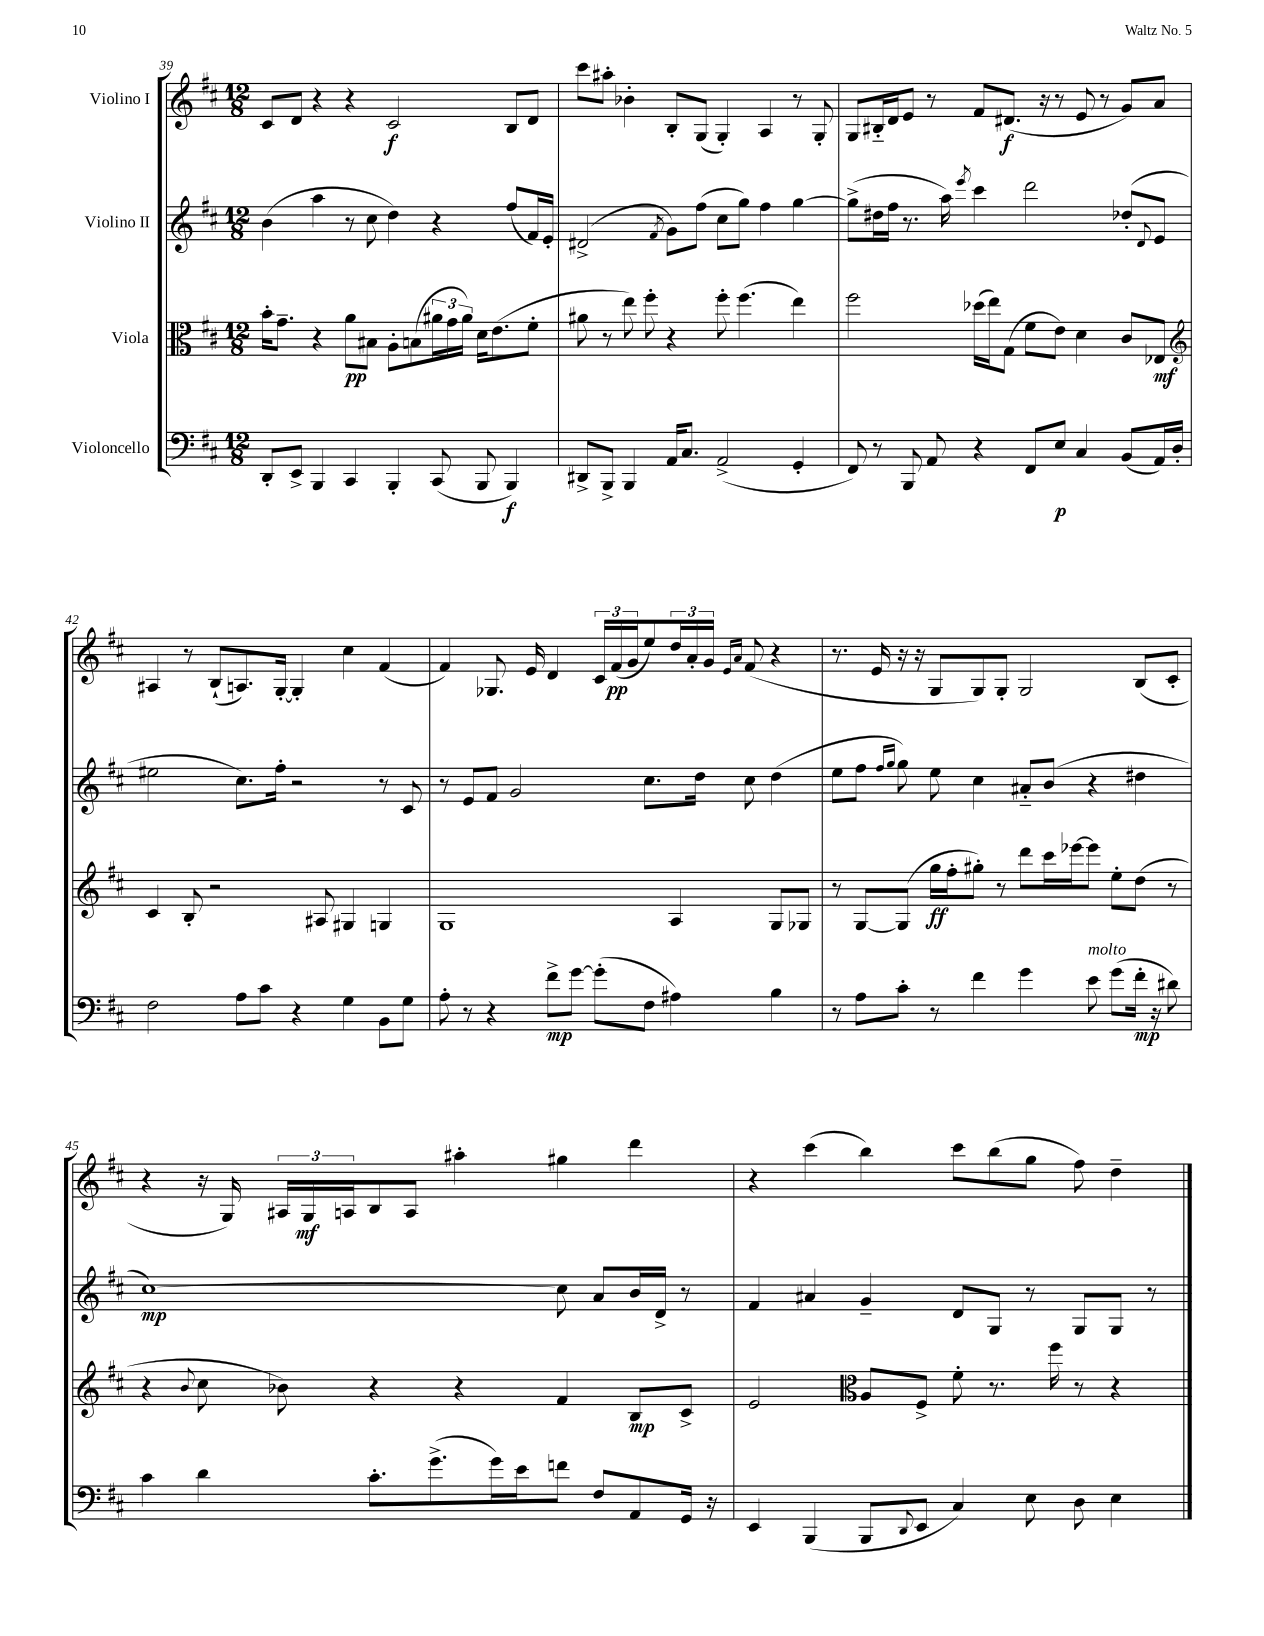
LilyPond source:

<<
\new StaffGroup <<
\new Staff = "s0" \with { instrumentName = "Violino I" } {
    \clef treble \key d \major \numericTimeSignature \time 12/8
    cis'8 d'8 r4 r4 cis'2\f b8 d'8 |
    cis'''8 ais''8-. bes'4-. b8-. g8( g4-.) a4 r8 g8-. |
    g8 bis16-_ d'16 e'8 r8 fis'8 dis'8.\f( r16 r8 e'8 r8 g'8) a'8 |
    ais4 r8 b8-!( a8.) g16~-. g4-. cis''4 fis'4( |
    fis'4) ges8. e'16 d'4 \tuplet 3/2 { cis'16 fis'16\pp( g'16 } e''8) \tuplet 3/2 { d''16 a'16-. g'16 } \grace { e'16 a'16 } fis'8( r4 |
    r8. e'16 r16 r16 g8 g8) g8-. g2 b8( cis'8-. |
    r4 r16 g16) \tuplet 3/2 { ais16 g16\mf a16 } b8 a8 ais''4-. gis''4 d'''4 |
    r4 cis'''4( b''4) cis'''8 b''8( g''8 fis''8) d''4-- \bar "|." |
}
\new Staff = "s1" \with { instrumentName = "Violino II" } {
    \clef treble \key d \major \numericTimeSignature \time 12/8
    b'4( a''4 r8 cis''8 d''4) r4 fis''8( fis'16) e'16-. |
    dis'2->( \acciaccatura { fis'8 } g'8) fis''8( cis''8 g''8) fis''4 g''4~ |
    g''8->( dis''16 fis''16 r8. a''16) \acciaccatura { e'''8 } cis'''4 d'''2 des''8-.( \appoggiatura { d'8 } e'8 |
    eis''2 cis''8.) fis''16-. r2 r8 cis'8 |
    r8 e'8 fis'8 g'2 cis''8. d''16 cis''8 d''4( |
    e''8 fis''8 \grace { fis''16 g''16 } g''8) e''8 cis''4 ais'8-_ b'8( r4 dis''4 |
    cis''1~\mp) cis''8 a'8 b'16 d'16-> r8 |
    fis'4 ais'4 g'4-- d'8 g8 r8 g8 g8 r8 \bar "|." |
}
\new Staff = "s2" \with { instrumentName = "Viola" } {
    \clef alto \key d \major \numericTimeSignature \time 12/8
    b'16-. g'8.-- r4 a'8\pp bis8 a8-. b8( \tuplet 3/2 { ais'16 g'16 ais'16) } d'16 e'8.( fis'8-. |
    ais'8 r8 e''8) fis''8-. r4 fis''8-. fis''4.( e''4) |
    fis''2 des''16( e''16) g8( fis'8 e'8) d'4 cis'8 ees8\mf |
    \clef treble cis'4 b8-. r2 ais8 gis4 g4 |
    g1 a4 g8 ges8 |
    r8 g8~ g8( g''16\ff fis''16-. gis''8-.) r8 d'''8 cis'''16 ees'''16~ ees'''8 e''8-. d''8( r8 |
    r4 \appoggiatura { b'8 } cis''8 bes'8) r4 r4 fis'4 b8\mp cis'8-> |
    e'2 \clef alto a8 fis8-> fis'8-. r8. fis''16 r8 r4 \bar "|." |
}
\new Staff = "s3" \with { instrumentName = "Violoncello" } {
    \clef bass \key d \major \numericTimeSignature \time 12/8
    d,8-. e,8-> b,,4 cis,4 b,,4-. cis,8( b,,8 b,,4\f) |
    dis,8-> b,,8-> b,,4 a,16 cis8. a,2->( g,4-. |
    fis,8) r8 b,,8 a,8 r4 fis,8 e8\p cis4 b,8( a,16) d16-. |
    fis2 a8 cis'8 r4 g4 b,8 g8 |
    a8-. r8 r4 fis'8->\mp g'8~ g'8-.( fis8 ais4) b4 |
    r8 a8 cis'8-. r8 fis'4 g'4 e'8^\markup { \italic "molto" } g'8( fis'16-.\mp r16 dis'8) |
    cis'4 d'4 cis'8.-. g'8.->( g'16) e'16 f'8 fis8 a,8 g,16 r16 |
    e,4 b,,4( b,,8 \appoggiatura { d,8 } e,8 cis4) e8 d8 e4 \bar "|." |
}
>>
>>
\layout { \context { \Score currentBarNumber = #39 } }
